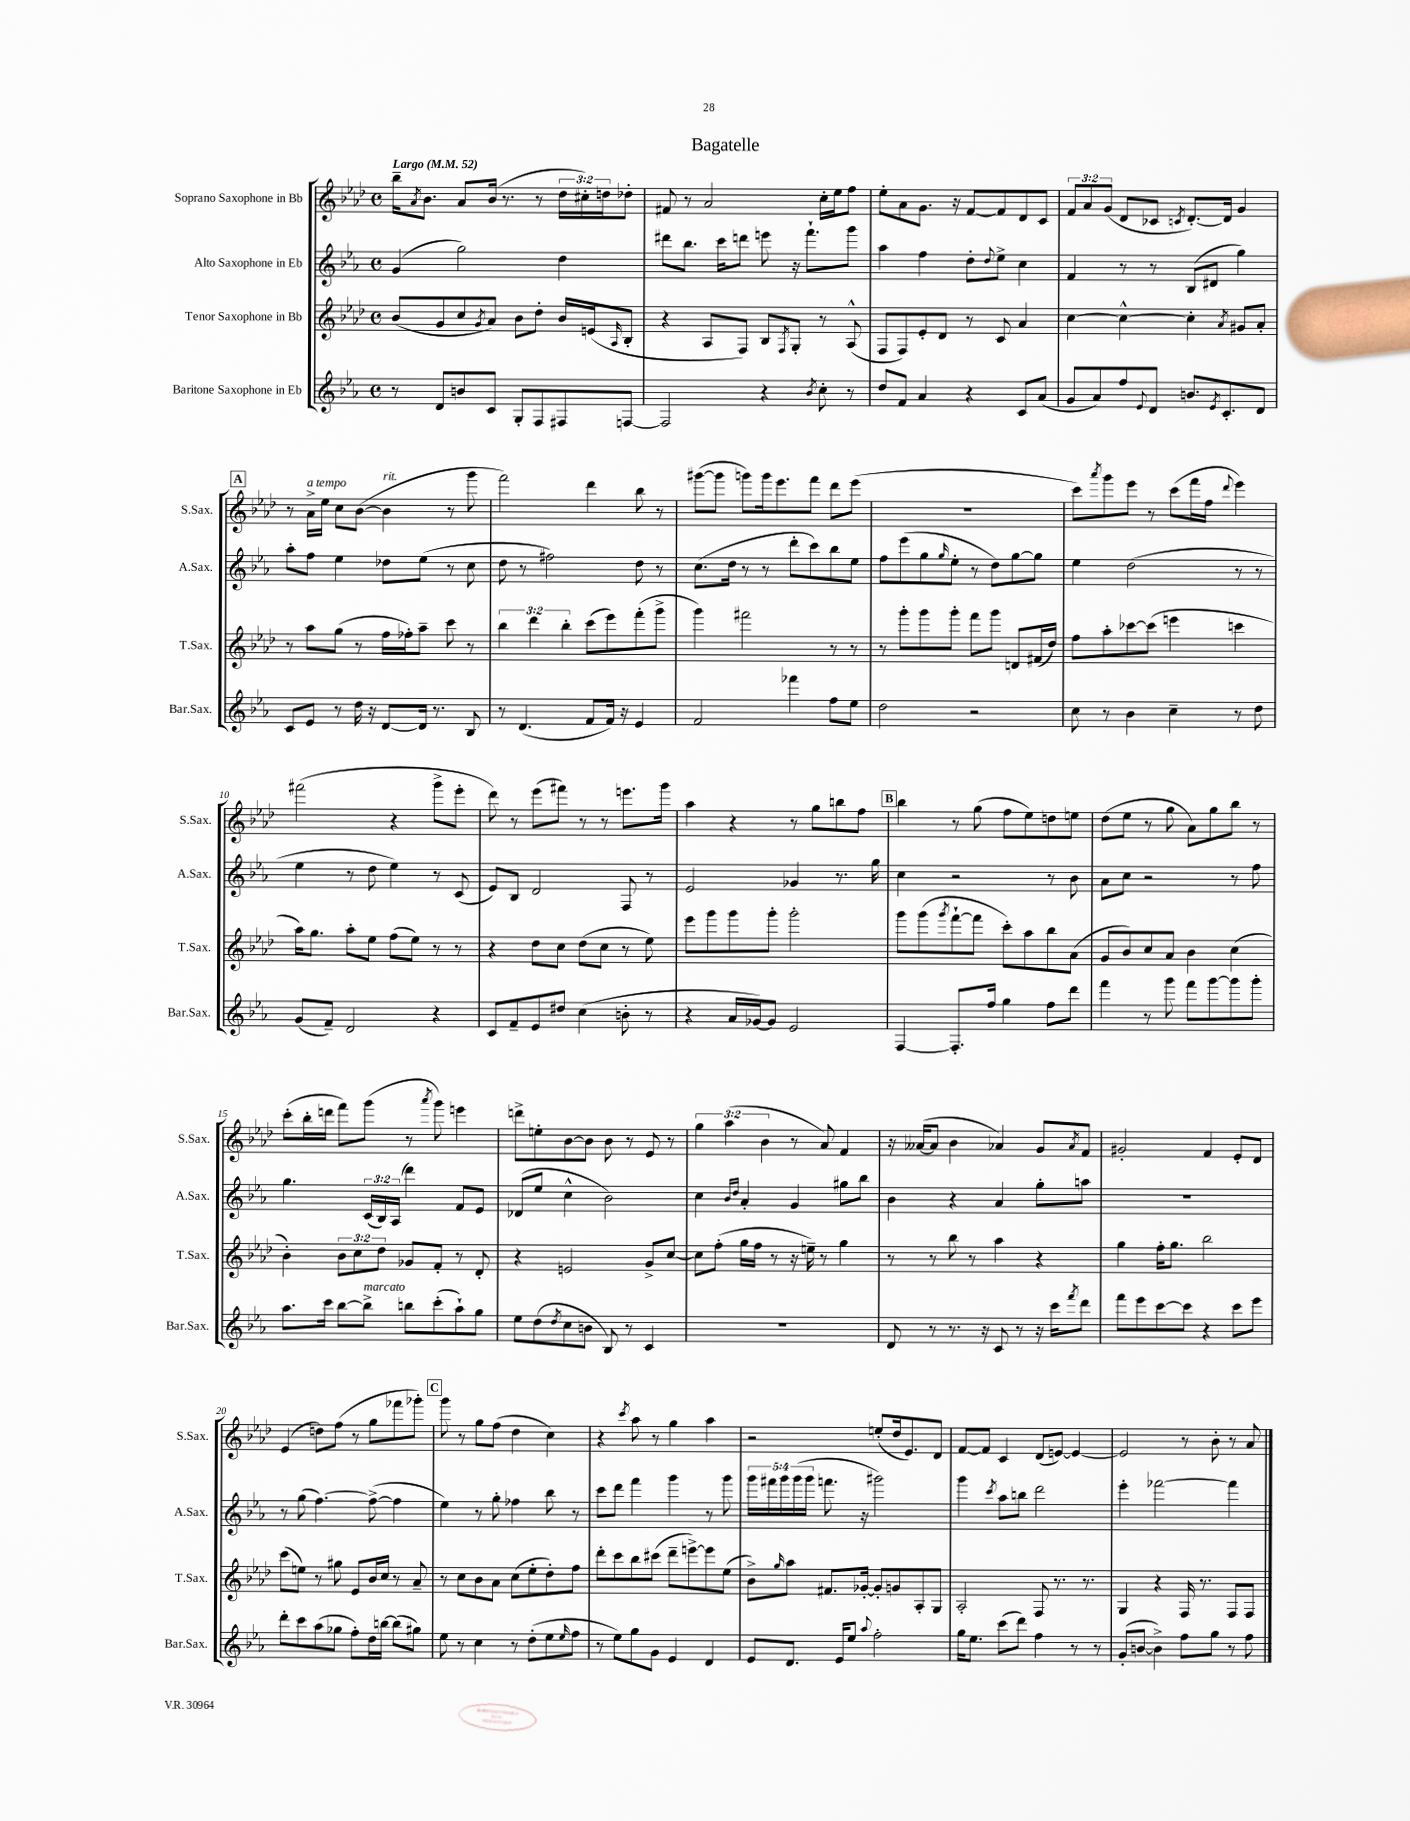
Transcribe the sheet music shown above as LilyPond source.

\header { title = "Bagatelle" }
<<
\new StaffGroup <<
\new Staff = "s0" \with { instrumentName = "Soprano Saxophone in Bb" shortInstrumentName = "S.Sax." } {
    \clef treble \key aes \major \defaultTimeSignature \time 4/4 \override Staff.TupletNumber.text = #tuplet-number::calc-fraction-text \tempo "Largo" 4 = 52
    bes''16-- \acciaccatura { aes'8 } bes'8. aes'8 bes'16( r8. r8 \tuplet 3/2 { des''16 cis''16-.) d''16 } des''8-. |
    fis'8 r8 aes'2 c''16-. ees''16 f''8 |
    ees''8-. aes'8 g'8. r16 f'8~ f'8 des'8 c'8 |
    \tuplet 3/2 { f'8 aes'8 g'8( } des'8 ces'8 \acciaccatura { c'8 } des'8.~-.) des'16 g'4 |
    \mark \markup { \box "A" } r8 aes'16->^\markup { \italic "a tempo" } ees''16 c''8 bes'8~( bes'4^\markup { \italic "rit." } r8 g'''8 |
    f'''2) des'''4 bes''8 r8 |
    gis'''8~( gis'''8 g'''8) g'''16 ees'''8. f'''8 des'''8 ees'''8( |
    R1 |
    c'''8) \acciaccatura { aes'''8 } g'''8 ees'''8 r8 c'''8( f'''16 f''16 \appoggiatura { des'''8 } ees'''4) |
    fis'''2( r4 g'''8-> ees'''8-. |
    des'''8) r8 ees'''8( fis'''8) r8 r8 e'''8. g'''16 |
    aes''4 r4 r8 g''8 b''8 f''8 |
    \mark \markup { \box "B" } bes''4 r8 g''8( f''8 ees''8) d''8 e''8 |
    des''8( ees''8 r8 g''8 aes'8) g''8 bes''8 r8 |
    c'''8-.( bes''16-. d'''16 f'''8) g'''8( r8 \acciaccatura { aes'''8 } g'''8) e'''4 |
    d'''8-> e''8-. bes'8~ bes'8 bes'8 r8 ees'8 r8 |
    \tuplet 3/2 { g''4 aes''4( bes'4 } r8 aes'8) f'4 |
    r16 aeses'16~( aeses'8 bes'4 aes'4) g'8 \acciaccatura { aes'8 } f'8 |
    gis'2-. f'4 ees'8-. des'8 |
    ees'4( d''8) f''8( r8 g''8 fes'''8 ges'''8-.) |
    \mark \markup { \box "C" } g'''8 r8 g''8 f''8( des''4 c''4) |
    r4 \acciaccatura { c'''8 } aes''8 r8 g''4 aes''4 |
    r2 e''8-.( des''16 ees'8.) des'8 |
    f'8~ f'8 c'4 des'8( e'8~) e'4~ |
    e'2 r8 bes'8-. r8 aes'8 \bar "|." |
}
\new Staff = "s1" \with { instrumentName = "Alto Saxophone in Eb" shortInstrumentName = "A.Sax." } {
    \clef treble \key ees \major \defaultTimeSignature \time 4/4 \override Staff.TupletNumber.text = #tuplet-number::calc-fraction-text
    g'4( g''2) d''4 |
    dis'''8 bes''8. c'''16 d'''8 e'''8 r16 f'''8.-! g'''8 |
    aes''4 f''4 d''8-. \appoggiatura { d''8 } ees''8-> c''4 |
    f'4 r8 r8 bes8( dis'8 g''4) |
    \mark \markup { \box "A" } aes''8-. f''8 ees''4 des''8 ees''8( r8 c''8 |
    d''8 r8 fis''2) d''8 r8 |
    c''8.( d''16 r8 r8 d'''8-. c'''8) bes''8 ees''8 |
    f''8 ees'''8( g''8 \grace { g''16 } ees''8-. r8 d''8) g''8~ g''8 |
    ees''4 d''2( r8 r8 |
    ees''4 r8 d''8 ees''4) r8 c'8( |
    ees'8) bes8 d'2 f8 r8 |
    ees'2 ges'4 r8. g''16 |
    \mark \markup { \box "B" } c''4 r2 r8 bes'8 |
    aes'8 c''8 r2 r8 f''8 |
    g''4. \tuplet 3/2 { c'16( bes16) aes16( } d'''4) f'8 ees'8 |
    des'8( ees''8 c''4-^ bes'2) |
    c''4 \grace { bes'16 d''16 } aes'4-. g'4 gis''8 bes''8 |
    bes'4 r4 aes'4 g''8-. a''8 |
    R1 |
    r8 g''8( f''4.~) f''8~->( f''4 |
    \mark \markup { \box "C" } ees''4) r8 g''8-. fes''4 bes''8 r8 |
    c'''8 d'''8 f'''4 g'''4 r8 g'''8 |
    \tuplet 5/4 { g'''16 fis'''16 g'''16 g'''16( g'''16 } f'''8. r16 gis'''2) |
    g'''4 \acciaccatura { c'''8 } aes''8 b''8 d'''2 |
    ees'''4-. fes'''2~ fes'''4 \bar "|." |
}
\new Staff = "s2" \with { instrumentName = "Tenor Saxophone in Bb" shortInstrumentName = "T.Sax." } {
    \clef treble \key aes \major \defaultTimeSignature \time 4/4 \override Staff.TupletNumber.text = #tuplet-number::calc-fraction-text
    bes'8( g'8 c''8 \acciaccatura { g'8 } aes'8) bes'8 des''8-. bes'16 e'16( \grace { aes16 } bes8-. |
    r4 aes8 f8) bes8 \acciaccatura { f8 } g8-. r8 aes8-^( |
    f8 f8) ees'8-. des'8 r8 c'8 aes'4 |
    c''4~ c''4~-^ c''4-. \acciaccatura { aes'8 } gis'8 aes'8-. |
    \mark \markup { \box "A" } r8 aes''8 g''8( r8 f''16 fes''16-.) aes''8-- c'''8 r8 |
    \tuplet 3/2 { bes''4 des'''4 bes''4-. } c'''8( ees'''8) f'''8-.( g'''8-> |
    g'''4) fis'''2 r8 r8 |
    r8 g'''8-. g'''8 g'''8-. f'''8 g'''8 d'8 fis'16( des''16) |
    f''8 aes''8-. ces'''8~ ces'''8( e'''4 c'''4 |
    aes''16) g''8. aes''8-. ees''8 f''8( ees''8) r8 r8 |
    r4 des''8 c''8 des''8( c''8 r8 ees''8) |
    ees'''8 g'''8 g'''8 g'''8-. g'''2-. |
    \mark \markup { \box "B" } g'''8 g'''8( \acciaccatura { g'''8 } f'''8~-! f'''8 c'''8-.) aes''8 bes''8 aes'8( |
    g'8 bes'8) c''8 aes'8 bes'4 c''4( |
    bes'4-.) \tuplet 3/2 { bes'8 c''8 des''8 } ges'8 f'8-. r8 des'8-. |
    r4 e'2 g'8-> c''8~ |
    c''8 f''8-.( g''16 f''16 r8 r16 e''16--) r8 g''4 |
    r8 r8 bes''8 r8 aes''4 r4 |
    g''4 f''16-. g''8. bes''2 |
    c'''8( e''8) r8 gis''8 ees'8 bes'16 c''16 r8 aes'8-- |
    \mark \markup { \box "C" } r8 c''8 bes'8 aes'8 c''8( ees''8-. des''8-.) f''8 |
    des'''8-. c'''8 bes''8 cis'''8( des'''8-- e'''8~->) e'''8 ees''8( |
    bes'8->) \grace { g''16 } aes''8 fis'8. ges'16~-. ges'8-. g'8 aes8-. g8 |
    aes2-. f8 r8. r8. |
    g4 r4 f16 r8. f8 f8 \bar "|." |
}
\new Staff = "s3" \with { instrumentName = "Baritone Saxophone in Eb" shortInstrumentName = "Bar.Sax." } {
    \clef treble \key ees \major \defaultTimeSignature \time 4/4
    r8 d'8 b'8 c'8 g8-. f8 fis8 f8~ |
    f2 r4 \acciaccatura { bes'8 } c''8-. r8 |
    d''8 f'8 aes'4 r4 c'8 aes'8( |
    g'8 aes'8) f''8 \appoggiatura { ees'8 } d'8 b'8. \acciaccatura { ees'8 } c'8.-. d'8 |
    \mark \markup { \box "A" } c'8 ees'8 r8 d''16 r16 d'8~ d'16 r8. bes8 |
    r8 d'4.( f'8 f'16) r16 ees'4 |
    f'2 fes'''4 f''8 ees''8 |
    d''2 r2 |
    c''8 r8 bes'4 c''4-- r8 d''8 |
    g'8( f'8--) d'2 r4 |
    c'8 f'8-- ees'8 dis''8 c''4( b'8-. r8 |
    r4 aes'16 ges'16~) ges'8 ees'2 |
    \mark \markup { \box "B" } f4~ f8.-. f''16 g''4 f''8 d'''8 |
    f'''4 r8 g'''8 f'''8 g'''8~ g'''8 g'''8-. |
    aes''8. c'''16 bes''8~ bes''8->^\markup { \italic "marcato" } b''8 c'''8-.( aes''8-!) g''8 |
    ees''8 d''8( \acciaccatura { d''8 } c''8 b'8 bes8) r8 c'4 |
    R1 |
    d'8 r8 r8. r16 c'8 r8 r16 c'''16 \acciaccatura { f'''8 } d'''8 |
    f'''8 ees'''8 c'''8~ c'''8 r4 c'''8 ees'''8 |
    d'''8-. c'''8 aes''8( ges''8 f''8-.) d''16 b''16~ b''8( gis''8) |
    \mark \markup { \box "C" } ees''8 r8 c''4 r8 d''8-.( ees''8 \grace { ees''16 } f''8 |
    r8 ees''8) g''8 g'8 ees'4 d'4 |
    ees'8 d'8. ees'16 ees''8 \appoggiatura { aes''8 } f''2-. |
    g''16 ees''8. c'''8( d'''8) f''4 r8 r8 |
    g'8-.( b'8~ b'4->) f''8 g''8 r8 f''8 \bar "|." |
}
>>
>>
